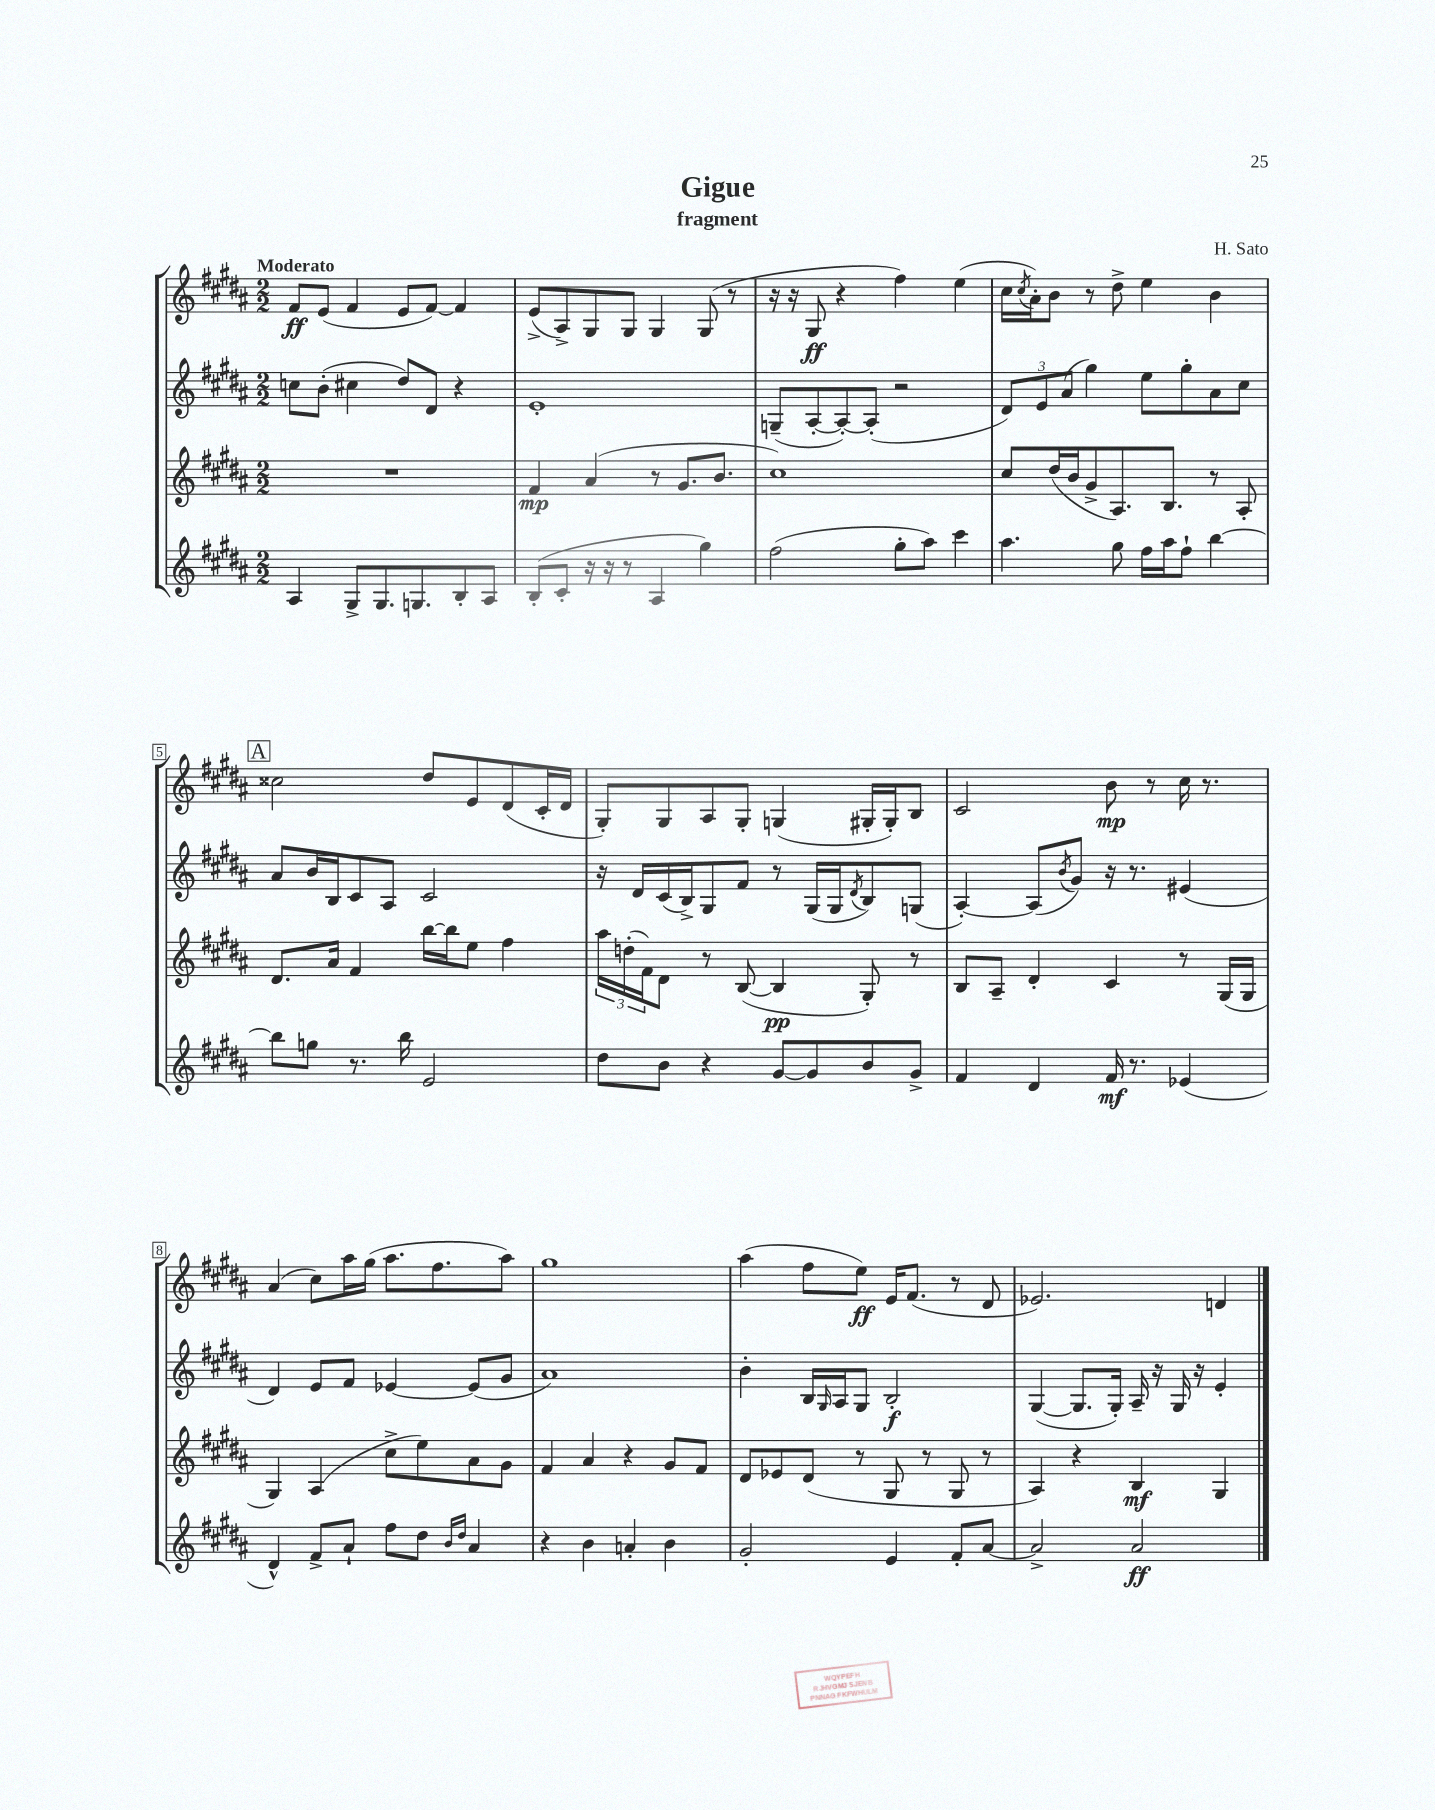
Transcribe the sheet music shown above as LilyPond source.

\header { title = "Gigue" composer = "H. Sato" subtitle = "fragment" }
<<
\new StaffGroup <<
\new Staff = "s0" {
    \clef treble \key b \major \numericTimeSignature \time 2/2 \tempo "Moderato"
    fis'8\ff e'8( fis'4 e'8 fis'8~) fis'4 |
    e'8->( ais8->) gis8 gis8 gis4 gis8( r8 |
    r16 r16 gis8\ff r4 fis''4) e''4( |
    cis''16 \acciaccatura { cis''8 } ais'16-.) b'8 r8 dis''8-> e''4 b'4 |
    \mark \markup { \box "A" } cisis''2 dis''8 e'8 dis'8( cis'16-. dis'16 |
    gis8-.) gis8 ais8 gis8-. g4( gis16-. gis16-.) b8 |
    cis'2 b'8\mp r8 cis''16 r8. |
    ais'4( cis''8) ais''16 gis''16( ais''8. fis''8. ais''8) |
    gis''1 |
    ais''4( fis''8 e''8\ff) e'16 fis'8.( r8 dis'8 |
    ees'2.) d'4 \bar "|." |
}
\new Staff = "s1" {
    \clef treble \key b \major \numericTimeSignature \time 2/2
    c''8 b'8-.( cis''4 dis''8) dis'8 r4 |
    e'1-. |
    g8--( ais8~-. ais8~-.) ais8-.( r2 |
    \tuplet 3/2 { dis'8) e'8 ais'8( } gis''4) e''8 gis''8-. ais'8 cis''8 |
    \mark \markup { \box "A" } ais'8 b'16 b16 cis'8 ais8 cis'2 |
    r16 dis'16 cis'16( b16->) gis8 fis'8 r8 gis16( gis16 \acciaccatura { dis'8 } b8) g8( |
    ais4~-.) ais8( \acciaccatura { b'8 } gis'8) r16 r8. eis'4( |
    dis'4) e'8 fis'8 ees'4~ ees'8( gis'8 |
    ais'1) |
    b'4-. b16 \grace { gis16 } ais16 gis8 b2-.\f |
    gis4~( gis8. gis16-.) ais16-- r16 gis16 r16 e'4-. \bar "|." |
}
\new Staff = "s2" {
    \clef treble \key b \major \numericTimeSignature \time 2/2
    R1 |
    fis'4\mp ais'4( r8 gis'8. b'8. |
    cis''1) |
    cis''8 dis''16( b'16 gis'8-> ais8.) b8. r8 ais8-. |
    \mark \markup { \box "A" } dis'8. ais'16 fis'4 b''16~ b''16 e''8 fis''4 |
    \tuplet 3/2 { ais''16 d''16-.( fis'16) } dis'8 r8 b8~( b4\pp gis8-.) r8 |
    b8 ais8-- dis'4-. cis'4 r8 gis16( gis16 |
    gis4) ais4( cis''8-> e''8) ais'8 gis'8 |
    fis'4 ais'4 r4 gis'8 fis'8 |
    dis'8 ees'8 dis'8( r8 gis8 r8 gis8 r8 |
    ais4) r4 b4\mf gis4 \bar "|." |
}
\new Staff = "s3" {
    \clef treble \key b \major \numericTimeSignature \time 2/2
    ais4 gis8-> gis8. g8. b8-. ais8 |
    b8-.( cis'8-. r16 r16 r8 ais4 gis''4) |
    fis''2( gis''8-. ais''8) cis'''4 |
    ais''4. gis''8 fis''16 ais''16 fis''8-! b''4~ |
    \mark \markup { \box "A" } b''8 g''8 r8. b''16 e'2 |
    dis''8 b'8 r4 gis'8~ gis'8 b'8 gis'8-> |
    fis'4 dis'4 fis'16\mf r8. ees'4( |
    dis'4-^) fis'8-> ais'8-! fis''8 dis''8 \grace { b'16 dis''16 } ais'4 |
    r4 b'4 a'4-. b'4 |
    gis'2-. e'4 fis'8-. ais'8~ |
    ais'2-> ais'2\ff \bar "|." |
}
>>
>>
\layout { \context { \Score \override BarNumber.stencil = #(make-stencil-boxer 0.1 0.3 ly:text-interface::print) } }
